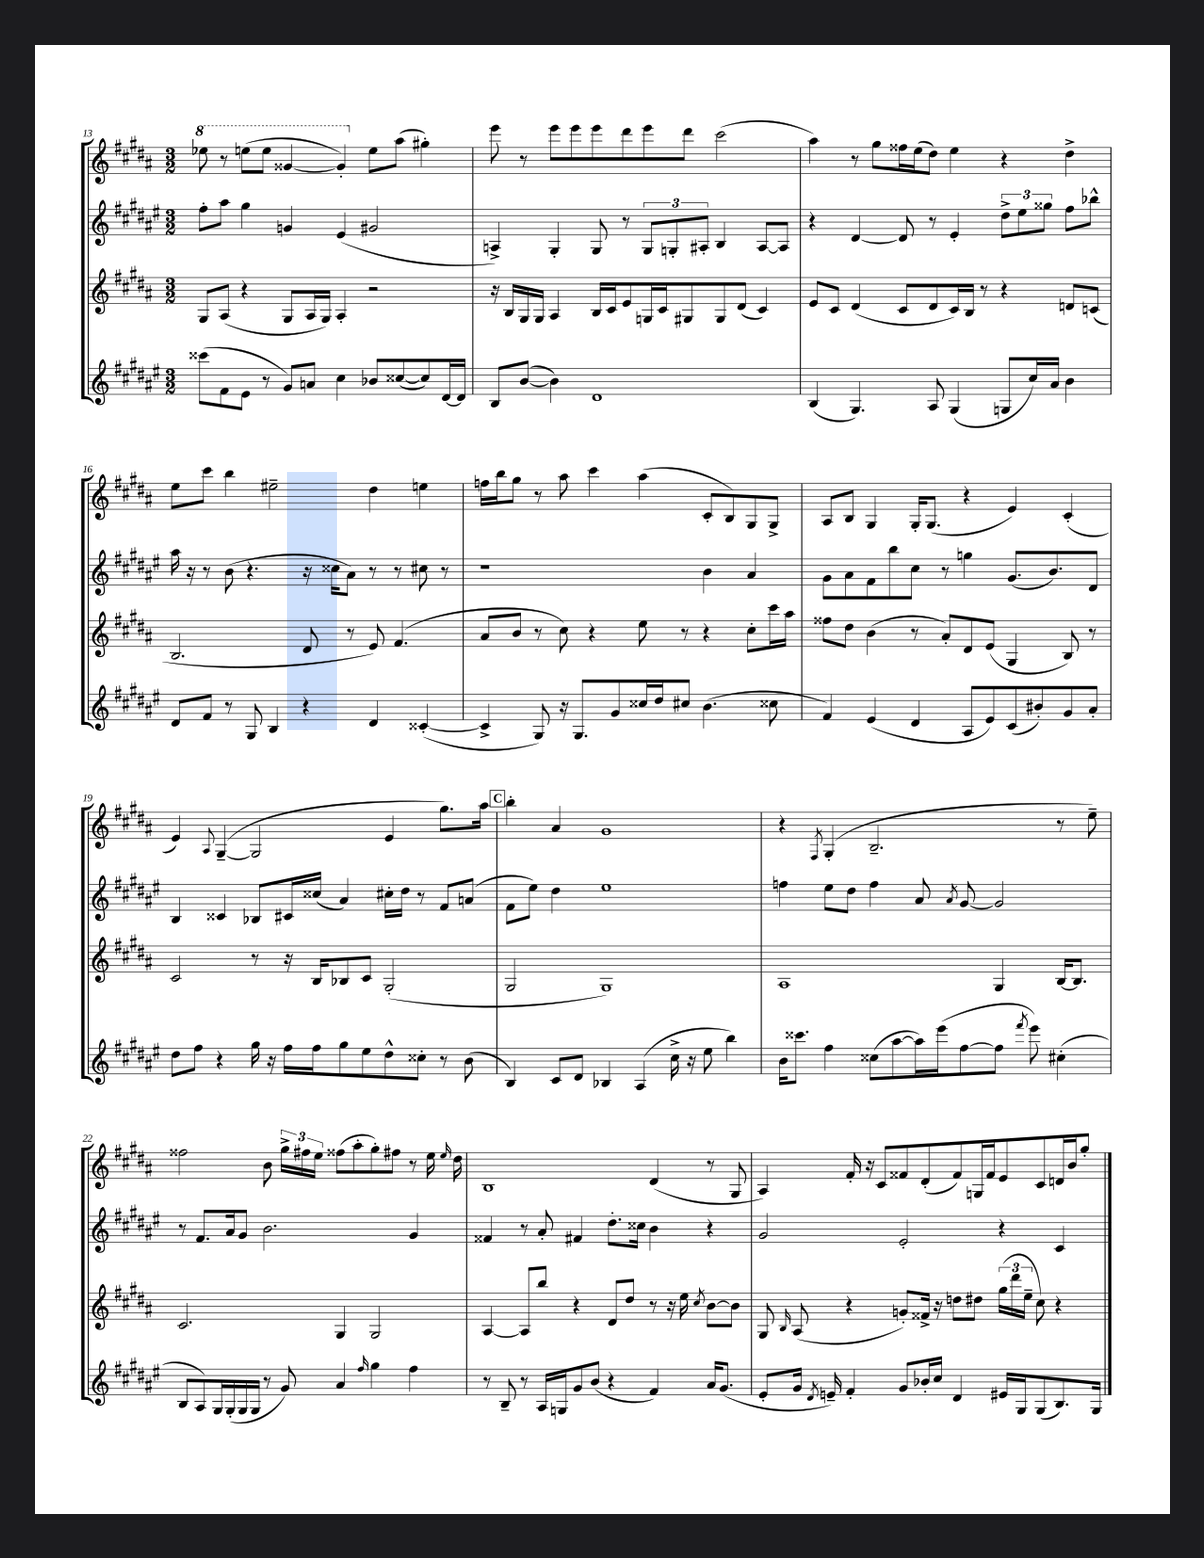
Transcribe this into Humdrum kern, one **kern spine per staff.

**kern	**kern	**kern	**kern
*part4	*part3	*part2	*part1
*staff4	*staff3	*staff2	*staff1
*clefG2	*clefG2	*clefG2	*clefG2
*k[f#c#g#d#a#e#]	*k[f#c#g#d#a#]	*k[f#c#g#d#a#e#]	*k[f#c#g#d#a#]
*M3/2	*M3/2	*M3/2	*M3/2
*	*	*	*8va
=13	=13	=13	=13
(8ccc##X\L	8G#/L	8ff#'\L	8eee-X\
8f#\	(8A#/J	8aa#\J	8r
8e#\J	4r	4gg#\	(8eeen\L
8r	.	.	8eee\J
8g#/L)	8G#/L	4gn/	[4gg##X/
8an/J	16A#/L	.	.
.	16G#/JJ)	.	.
4cc#\	4A#'/	(4e#/	4gg##'/])
*	*	*	*X8va
8b-X/L	2r	2g#X/	8ee\L
([8cc##X/	.	.	(8aa#\J
8cc##/])	.	.	4gg#X'\)
[16d#/L	.	.	.
16d#/JJ]	.	.	.
=14	=14	=14	=14
8B/L	16r	4An^/)	8eee\
.	16B/LL	.	.
([8b/J	16G#/	.	8r
.	16G#/JJ	.	.
4b\])	4A#/	4G#'/	8eee\L
.	.	.	8eee\
1d#	16B/LL	8G#/	8eee\
.	16c#/J	.	.
.	8e/	8r	8ddd#\
.	16Gn/L	12G#/L	8eee\
.	16c#/J	.	.
.	.	12Gn'/	.
.	8G#X/	.	8ddd#\J
.	.	12A#X'/J	.
.	8G#/	4B/	(2ccc#\
.	(8d#/J	.	.
.	4c#/)	[8A#/L	.
.	.	8A#/J]	.
=15	=15	=15	=15
(4B/	8e/L	4r	4aa#\)
.	8c#/J	.	.
4.G#/)	(4d#/	[4d#/	8r
.	.	.	8gg#\L
.	8c#/L	8d#/]	16ff##X\L
.	.	.	(16ee\J
8A#/	8d#/	8r	8dd#\J)
(4G#/	16c#/L)	4e#'/	4ee\
.	16B/JJ	.	.
.	8r	.	.
8Gn/L	4r	12dd#^\L	4r
.	.	12ee#\	.
16cc#/L)	.	.	.
.	.	12gg##X\J	.
16a#/JJ	.	.	.
4b\	8dn/L	8ff#\L	4dd#^\
.	(8cn/J	8bb-X^^\J	.
!!LO:LB:g=z
=16	=16	=16	=16
8d#/L	2.B/	16aa#\	8ee\L
.	.	16r	.
8f#/J	.	8r	8ccc#\J
8r	.	(8b\	4bb\
8G#/	.	4.r	.
4B/	.	.	2ee#X~\
4r	8d#/	16r	.
.	.	16cc##X\KL	.
.	8r	8a#\J)	.
4d#/	8e/)	8r	4dd#\
.	(4.f#/	8r	.
([4c##X'/	.	8cc#X\	4een\
.	.	8r	.
=17	=17	=17	=17
4c##^/]	8a#/L	1r	16ffn\LL
.	.	.	16bb\J
.	8b/J	.	8gg#\J
8G#/)	8r	.	8r
16r	8cc#\)	.	8aa#\
8.G#/L	.	.	.
.	4r	.	4ccc#\
8g#/	.	.	.
16cc##X/L	8ee\	.	(4aa#\
16dd#/J	.	.	.
8cc#X/J	8r	.	.
(4.b\	4r	4b\	8c#'/L
.	.	.	8B/)
.	8cc#'\L	4a#/	8G#/
8cc##X\	16ccc#\L	.	8G#^/J
.	16aa#\JJ	.	.
=18	=18	=18	=18
4f#/)	8ff##X\L	8g#\L	8A#/L
.	8dd#\J	8a#\	8B/J
(4e#/	(4b\	8f#\	4G#/
.	.	8bb\	.
4d#/	8r	8cc#\J	16G#'/KL
.	.	.	(8.G#/J
.	8a#'/L)	8r	.
8A#/L	8d#/	4ggn\	4r
8e#/)	(8e/J	.	.
(8c#/	4G#/	(8.g#/L	4e/)
8b#X'/)	.	.	.
.	.	8.b/)	.
8g#/	8B/)	.	(4c#'/
8a#'/J	8r	8d#/J	.
!!LO:LB:g=z
=19	=19	=19	=19
8dd#\L	2c#/	4B/	4e/)
8ff#\J	.	.	.
.	.	.	8qqA#/
4r	.	4c##X/	([4G#~/
16gg#\	8r	8B-X/L	2G#/]
16r	.	.	.
16ff#\LL	16r	16c#X/L	.
16ff#\J	16B/KL	(16cc##X/JJ	.
8gg#\	8B-X/	4a#/)	.
8ee#\	8c#/J	.	.
8dd#^^\	(2G#'/	16cc#X'\LL	4e/
.	.	16dd#\JJ	.
8cc##X'\J	.	8r	.
8r	.	8f#/L	8.gg#\L)
(8b\	.	(8an/J	.
.	.	.	16aa#\Jk
!!LO:REH:place=s1:t=C
=20	=20	=20	=20
4B/)	2G#/	8f#\L	4bb'\
.	.	8ee#\J)	.
8c#/L	.	4dd#\	4a#/
8d#/J	.	.	.
4B-X/	1G#)	1ee#	1g#
(4A#/	.	.	.
16cc#^\	.	.	.
16r	.	.	.
8ee#\	.	.	.
4bb\)	.	.	.
=21	=21	=21	=21
16b\KL	1A#	4ffn\	4r
8.ccc##X\J	.	.	.
.	.	.	8qF#/
4ff#\	.	8ee#\L	(4G#'/
.	.	8dd#\J	.
(8cc##X\L	.	4ff\	2.B~/
[8aa#\	.	.	.
16aa#\L])	.	8a#/	.
(16eee#\J	.	.	.
.	.	8qa#/	.
[8ff#\	.	[8g#/	.
8ff#\J]	4G#/	2g#/]	.
8qfff#/	.	.	.
8eee#\)	.	.	.
(4cc#X'\	[16B/KL	.	8r
.	8.B/J]	.	.
.	.	.	8ee~\)
!!LO:LB:g=z
=22	=22	=22	=22
8B/L	2.c#/	8r	2ff##X\
8A#/)	.	8.f#/L	.
16G#/L	.	.	.
(16G#'/	.	16a#/k	.
16G#/	.	8g#/J	.
16G#/JJ	.	.	.
8r	.	2.b\	8b\
8g#/)	.	.	24gg#^\LL
.	.	.	24ff#X\
.	.	.	24ee\JJ
4a#/	4G#/	.	(8ff##X\L
.	.	.	8aa#'\
16qqff#/	.	.	.
4gg#\	2G#/	.	8gg#'\)
.	.	.	8ff#X\J
4ff#\	.	4g#/	8r
.	.	.	16ee\
.	.	.	16qqee/
.	.	.	16dd#\
=23	=23	=23	=23
8r	[4A#/	4f##X/	1B
8B~/	.	.	.
8r	8A#/L]	8r	.
16A#/LL	8bb/J	8a#'/	.
16Gn/J	.	.	.
8g#/	4r	4f#X/	.
(8b/J	.	.	.
4r	8d#/L	8.dd#'\L	.
.	8dd#/J	.	.
.	.	16cc##X\Jk	.
4f#/)	8r	4b\	(4d#/
.	16r	.	.
.	16ee\	.	.
.	8qcc#/	.	.
16a#/KL	[8b\L	4r	8r
(8.g#/J	.	.	.
.	8b\J]	.	8G#/
=24	=24	=24	=24
8e#'/L	8G#/	2g#/	4A#/)
.	16qqB/	.	.
16g#/Jk	(8A#/	.	.
8qd#/	.	.	.
16en~/)	.	.	.
4f#'/	4r	.	16f#'/
.	.	.	16r
.	.	.	8c#/L
8g#/L	8gn'/L)	2e#'/	8f##X/
16b-X'/L	16f##X^/Jk	.	(8d#'/
16cc#/JJ	16r	.	.
4d#/	8ddn\L	.	8f##/)
.	8dd#X\J	.	16Gn/L
.	.	.	16f##/J
16e#X/LL	(24gg#\LL	4r	8e/
.	24ddd#\	.	.
16G#/J	.	.	.
.	24ee~\JJ	.	.
(8G#/	8cc#\)	.	8c#/
8.B/)	4r	4c#/	16dn/L
.	.	.	16b/J
.	.	.	8gg#'/J
16G#/Jk	.	.	.
==	==	==	==
*-	*-	*-	*-
